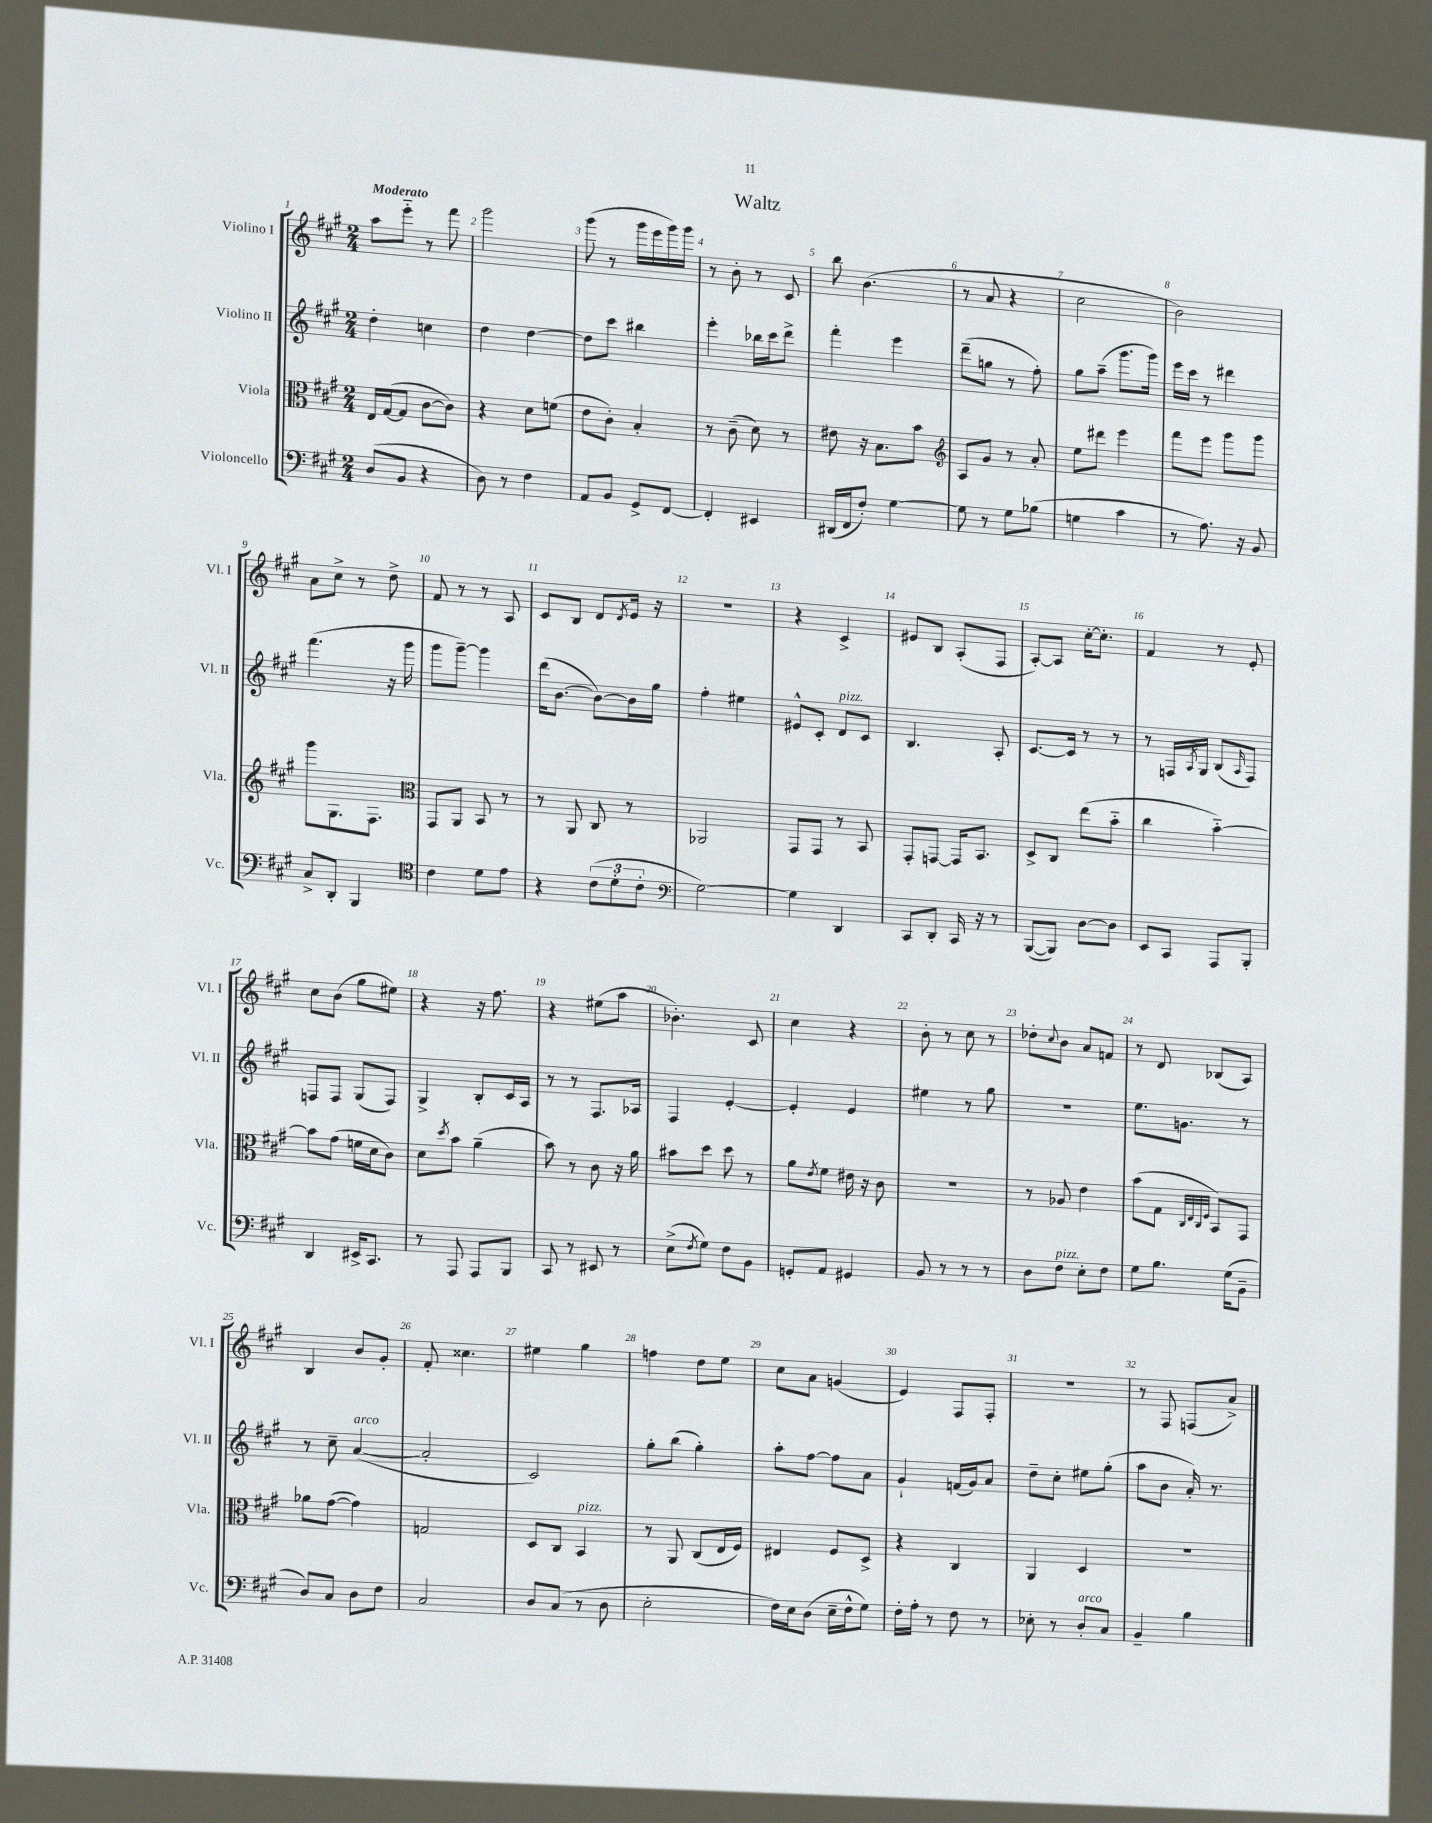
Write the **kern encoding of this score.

**kern	**kern	**kern	**kern
*part4	*part3	*part2	*part1
*staff4	*staff3	*staff2	*staff1
*I"Violoncello	*I"Viola	*I"Violino II	*I"Violino I
*I'Vc.	*I'Vla.	*I'Vl. II	*I'Vl. I
*clefF4	*clefC3	*clefG2	*clefG2
*k[f#c#g#]	*k[f#c#g#]	*k[f#c#g#]	*k[f#c#g#]
*M2/4	*M2/4	*M2/4	*M2/4
=1	=1	=1	=1
!	!	!	!LO:TX:a:B:t=Moderato
(8D/L	16E/LL	4dd'\	8aa\L
.	([16G#/J	.	.
8BB/J	8G#/J]	.	8eee\J
4r	[8c#\L	4ccn\	8r
.	8c#\J])	.	8fff#\
=2	=2	=2	=2
8D\)	4r	4dd\	2ggg#\
8r	.	.	.
4F#\	8d\L	[4dd\	.
.	(8fn\J	.	.
=3	=3	=3	=3
8AA/L	8e\L	8dd\L]	(8ggg#\
8BB/J	8c#'\J)	8ccc#\J	8r
8GG#^/L	4B'/	4bb#X\	16ggg#\LL
.	.	.	16eee\
[8FF#/J	.	.	16ggg#\)
.	.	.	16ggg#\JJ
=4	=4	=4	=4
4FF#'/]	8r	4eee'\	8r
.	(8c#~\	.	8b'\
4EE#X/	8d\)	16bb-X\LL	8r
.	.	16ccc#\J	.
.	8r	8ddd^\J	8c#/
=5	=5	=5	=5
(16DD#X/LL	8e#X\	4fff#'\	8bb\
16FF#/J	.	.	.
8F#'/J)	16r	.	(4.b\
.	8.B\L	.	.
[4G#\	.	4eee\	.
.	8b\J	.	.
=6	=6	=6	=6
*	*clefG2	*	*
8G#\]	8A/L	(8ddd~\L	8r
8r	8g#/J	8ggn\J	8a/
8G#\L	8r	8r	4r
(8B-X\J	8a'/	8ff#'\)	.
=7	=7	=7	=7
4Gn\	8ee\L	8gg#\L	2cc#\
.	8ddd#X\J	(8aa~\J	.
4c#\	4eee\	8.ggg#\L	.
.	.	16ggg#\Jk)	.
=8	=8	=8	=8
8r	8fff#\L	16eee\LL	2b\)
.	.	16ccc#\JJ	.
8.A\)	8eee\J	8r	.
.	8ggg#\L	4ddd#X\	.
16r	.	.	.
8BB/	8ggg#\J	.	.
!!LO:LB:g=z
=9	=9	=9	=9
8C#^/L	8ggg#\L	(4.fff#\	8a\L
8DD'/J	8.G#\	.	8cc#^\J
4BBB/	.	.	8r
.	8.F#\J	.	.
.	.	16r	8dd^\
.	.	16ggg#\	.
=10	=10	=10	=10
*clefC4	*clefC3	*	*
4c#\	8GG#/L	8ggg#\L	8f#/
.	8AA/J	[8ggg#~\J)	8r
8d\L	8BB/	4ggg#\]	8r
8e\J	8r	.	8A/
=11	=11	=11	=11
4r	8r	(16ddd\KL	8c#/L
.	.	[8.b\J	.
.	8AA/	.	8B/J
(12c#\L	8C#/	8b\L_)	8d/L
12d'\	.	.	.
.	.	.	8qd/
.	8r	16b\L]	16e/Jk
12c#'\J	.	.	.
.	.	16gg#\JJ	16r
=12	=12	=12	=12
*clefF4	*	*	*
[2G#\)	2AA-X/	4ff#'\	2r
.	.	4ee#X\	.
=13	=13	=13	=13
4G#\]	8GG#/L	8e#X^^/L	4r
.	8GG#/J	8c#'/J	.
!	!	!LO:TX:a:i:t=pizz.	!
4DD/	8r	8d/L	4c#^/
.	8BB/	8c#/J	.
=14	=14	=14	=14
8CC#/L	8GG#'/L	4.B/	8e#X/L
8DD'/J	[8GGn/J	.	8B/J
16CC#/	16GG/KL]	.	(8A'/L
16r	8.BB/J	.	.
8r	.	8A'/	8F#/J
=15	=15	=15	=15
([8BBB/L	8D^/L	[8.c#/L	[8A'/L)
8BBB/J])	8C#/J	.	8A/J]
.	.	16c#/Jk]	.
[8D\L	(8ee\L	8r	[16cc#'\KL
.	.	.	8.cc#'\J]
8D\J]	8b\J	8r	.
=16	=16	=16	=16
8EE/L	4cc#\	8r	4f#/
8CC#/J	.	16Fn/LL	.
.	.	8qA/	.
.	.	16G#/JJ	.
8AAA/L	[4b\)	(8B/L	8r
.	.	16qqA/	.
8BBB'/J	.	8F/J)	8e'/
!!LO:LB:g=z
=17	=17	=17	=17
4DD/	8b\L]	8Fn/L	8cc#\L
.	(8g#\J	8F/J	(8b\J
16EE#X^/KL	16fn\LL	(8G#/L	8gg#\L
8.CC#/J	16d\J	.	.
.	8c#\J)	8F/J)	8ee#X\J)
=18	=18	=18	=18
8r	8d\L	4G#^/	4r
.	8qdd/	.	.
8AAA/	8b\J	.	.
8AAA/L	(4a~\	8B'/L	16r
.	.	.	8.ff#\
8BBB/J	.	16c#/L	.
.	.	16A/JJ	.
=19	=19	=19	=19
8CC#/	8b\)	8r	4r
8r	8r	8r	.
8EE#X/	8c#\	8.F#/L	(8ee#X\L
8r	16r	.	8aa\J
.	16a\	16A-X/Jk	.
=20	=20	=20	=20
(8E^\L	8b#X\L	4F#/	4.b-X'\)
8qF#/	.	.	.
8G#\J)	8dd\J	.	.
8F#\L	8dd\	[4e'/	.
8BB\J	8r	.	8c#/
=21	=21	=21	=21
8GGn'/L	8a\L	4e'/]	4cc#\
.	8qe/	.	.
8AA/J	8f#\J	.	.
4GG#X/	16e#X\	4e/	4r
.	16r	.	.
.	8c#\	.	.
=22	=22	=22	=22
8BB/	2r	4ee#X\	8b'\
8r	.	.	8r
8r	.	8r	8cc#\
8r	.	8gg#\	8r
=23	=23	=23	=23
8D\L	8r	2r	8dd-X'\L
.	.	.	8qqcc#/
!LO:TX:a:i:t=pizz.	!	!	!
8F#\J	8A-X/	.	8b\J
8E'\L	4e\	.	8a/L
8F#\J	.	.	8fn/J
=24	=24	=24	=24
8G#\L	(8b\L	8.ee\L	8r
8.B\J	8G#\J	.	8d/
.	.	8.gn\J	.
.	32qqC#/LLL	.	.
.	32qqE/	.	.
.	32qqC#/	.	.
.	32qqF#/JJJ	.	.
.	8BB/L)	.	(8B-X/L
(16G#\KL	.	.	.
8BB~\J	8GG#/J	8r	8A/J)
!!LO:LB:g=z
=25	=25	=25	=25
8D/L)	8a-X\L	8r	4B/
8C#/J	([8g#\J	8cc#~\	.
!	!	!LO:TX:a:i:t=arco	!
8D\L	4g#\])	([4a/	8b/L
8F#\J	.	.	8g#'/J
=26	=26	=26	=26
2C#/	2Gn/	2a'/]	8f#'/
.	.	.	4.cc##X\
=27	=27	=27	=27
8D/L	8D/L	2c#/)	4ee#X\
(8C#/J	8C#/J	.	.
!	!LO:TX:a:i:t=pizz.	!	!
8r	4BB/	.	4gg#\
8D\	.	.	.
=28	=28	=28	=28
2E'\	8r	8gg#'\L	4ffn\
.	8AA/	(8bb\J	.
.	(8C#/L	4gg#'\)	8dd\L
.	16E/L	.	8ee\J
.	16F#/JJ)	.	.
=29	=29	=29	=29
16F#\LL)	4E#X/	8aa'\L	8cc#\L
16E\J	.	.	.
(8D\J	.	[8ff#\J	8a\J
16E~\LL	8F#/L	8ff#\L]	(4gn/
16F#^^\J	.	.	.
8G#\J)	8D^/J	8a\J	.
=30	=30	=30	=30
16F#'\LL	4r	4g#`/	4e/)
16A'\JJ	.	.	.
8r	.	.	.
8F#\	4C#/	(16fn/LL	8F#/L
.	.	16g#/J)	.
8r	.	8a/J	8F#'/J
=31	=31	=31	=31
8E-X'\	4AA/	8dd~\L	2r
8r	.	8cc#'\J	.
!LO:TX:a:i:t=arco	!	!	!
8D'/L	4D/	8ee#X\L	.
8C#/J	.	(8gg#'\J	.
=32	=32	=32	=32
4BB~/	2r	8aa\L	8r
.	.	8b\J	8F#/
4B\	.	16a'/)	(8Fn/L
.	.	8.r	.
.	.	.	8a^/J)
==	==	==	==
*-	*-	*-	*-
